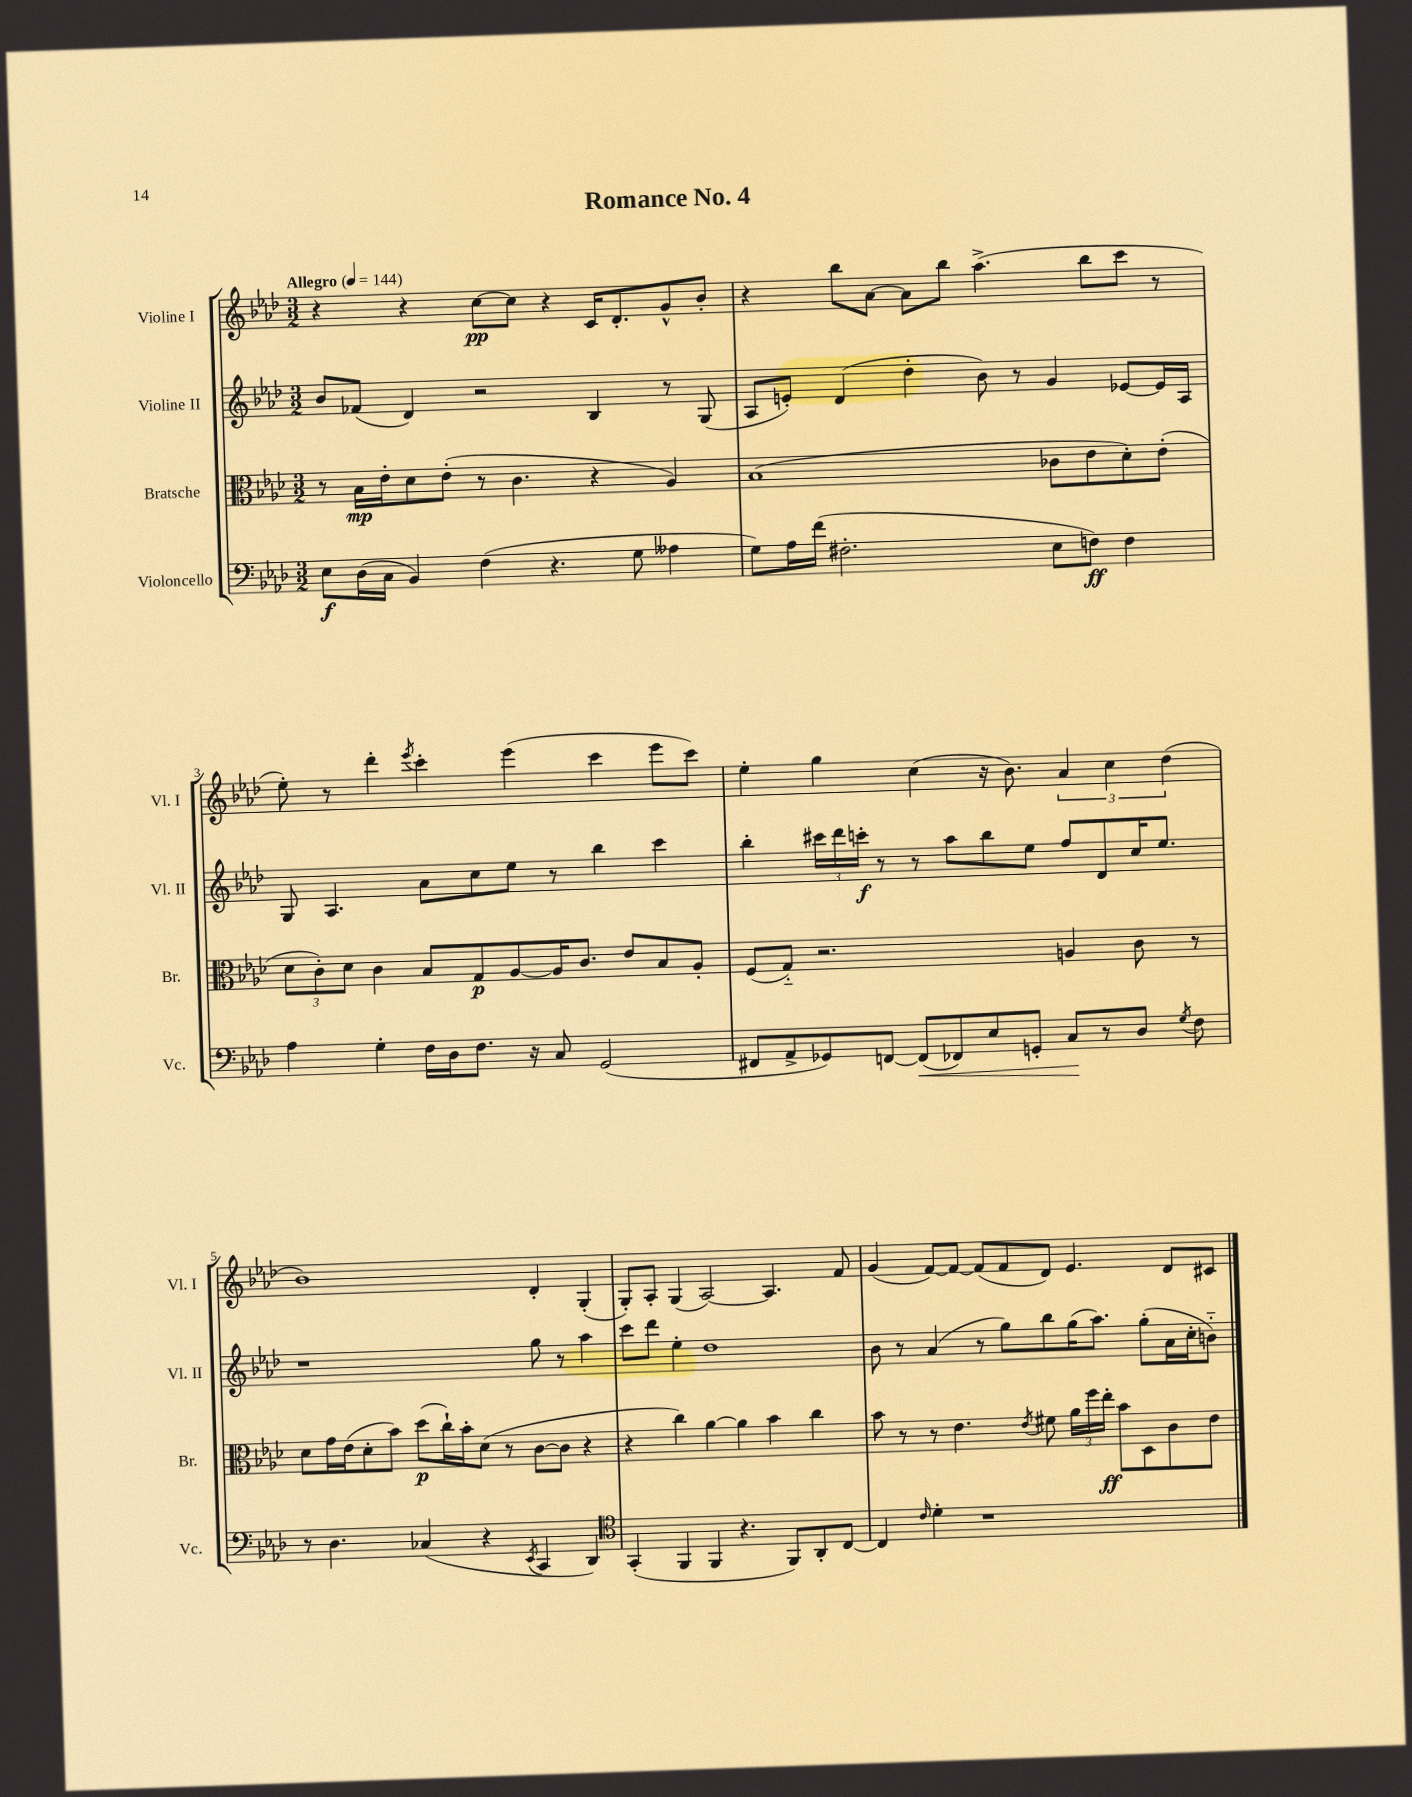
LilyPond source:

\header { title = "Romance No. 4" }
<<
\new StaffGroup <<
\new Staff = "s0" \with { instrumentName = "Violine I" shortInstrumentName = "Vl. I" } {
    \clef treble \key aes \major \numericTimeSignature \time 3/2 \tempo "Allegro" 4 = 144
    \autoBeamOff r4 r4 c''8[~\pp c''8] r4 c'16[ des'8.-. g'8-^ bes'8]-. |
    r4 bes''8[ aes'8]~ aes'8[ bes''8] aes''4.->( bes''8[ c'''8] r8 |
    ees''8-.) r8 des'''4-. \acciaccatura { ees'''8 } c'''4-. ees'''4( c'''4 ees'''8[ c'''8]) |
    ees''4-. g''4 c''4( r16 bes'8.) \tuplet 3/2 { aes'4 c''4 des''4( } |
    bes'1) des'4-. g4-.( |
    g8[-.) aes8]-. g4( aes2~) aes4. f'8 |
    g'4( f'8[~) f'8]~ f'8[( f'8 des'8]) ees'4. des'8[ cis'8] \bar "|." |
}
\new Staff = "s1" \with { instrumentName = "Violine II" shortInstrumentName = "Vl. II" } {
    \clef treble \key aes \major \numericTimeSignature \time 3/2
    \autoBeamOff bes'8[ fes'8]( des'4) r2 bes4 r8 g8( |
    aes8[ e'8]-.) des'4( des''4-. bes'8) r8 g'4 ees'8[~ ees'16 aes16] |
    g8 aes4. aes'8[ c''8 ees''8] r8 bes''4 c'''4 |
    bes''4-. \tuplet 3/2 { cis'''16[ des'''16 c'''16]-.\f } r8 r8 aes''8[ bes''8 ees''8] f''8[ des'8 c''16 ees''8.] |
    r1 g''8 r8 aes''4 |
    c'''8[ des'''8] ees''4-. des''1 |
    bes'8 r8 aes'4( r8 g''8[) bes''8 g''16( aes''8.]) g''8[-.( aes'16 c''16-. b'8]-_) \bar "|." |
}
\new Staff = "s2" \with { instrumentName = "Bratsche" shortInstrumentName = "Br." } {
    \clef alto \key aes \major \numericTimeSignature \time 3/2
    \autoBeamOff r8 bes16[\mp ees'16-. des'8 ees'8]-.( r8 c'4. r4 aes4) |
    bes1( ces'8[ ees'8 des'8-.) ees'8]-.( |
    \tuplet 3/2 { des'8[ c'8-.) des'8] } c'4 bes8[ g8\p aes8~ aes16 c'8.] ees'8[ bes8 aes8]-. |
    f8[( g8]-_) r2. a4 c'8 r8 |
    des'8[ g'16 ees'16( des'8-. bes'8]) des''8[\p( c''16-!) bes'16-. des'8]( r8 c'8[~ c'8] r4 |
    r4 c''4) aes'4~ aes'4 bes'4 c''4 |
    bes'8 r8 r8 ees'4. \acciaccatura { ees'8 } fis'8 \tuplet 3/2 { aes'16[ f''16 ees''16]-.\ff } bes'8[ des8 c'8 ees'8] \bar "|." |
}
\new Staff = "s3" \with { instrumentName = "Violoncello" shortInstrumentName = "Vc." } {
    \clef bass \key aes \major \numericTimeSignature \time 3/2
    \autoBeamOff ees8[\f des16( c16] bes,4) f4( r4. g8 aeses4 |
    g8[) aes16 f'16]( fis2.-. ees8[ f8]\ff) f4 |
    aes4 g4-. f16[ des16 f8.] r16 c8 g,2( |
    fis,8[ aes,8-> ges,8) f,8]~ f,8[\<( fes,8) ees8 g,8]-. c8[\! r8 des8] \acciaccatura { g8 } f8 |
    r8 des4. ces4( r4 \acciaccatura { ees,8 } c,4 des,4) |
    \clef tenor g,4-.( f,4 f,4 r4. f,8[) aes,8-. c8]~ |
    c4 \grace { c'16 } des'4-. r1 \bar "|." |
}
>>
>>
